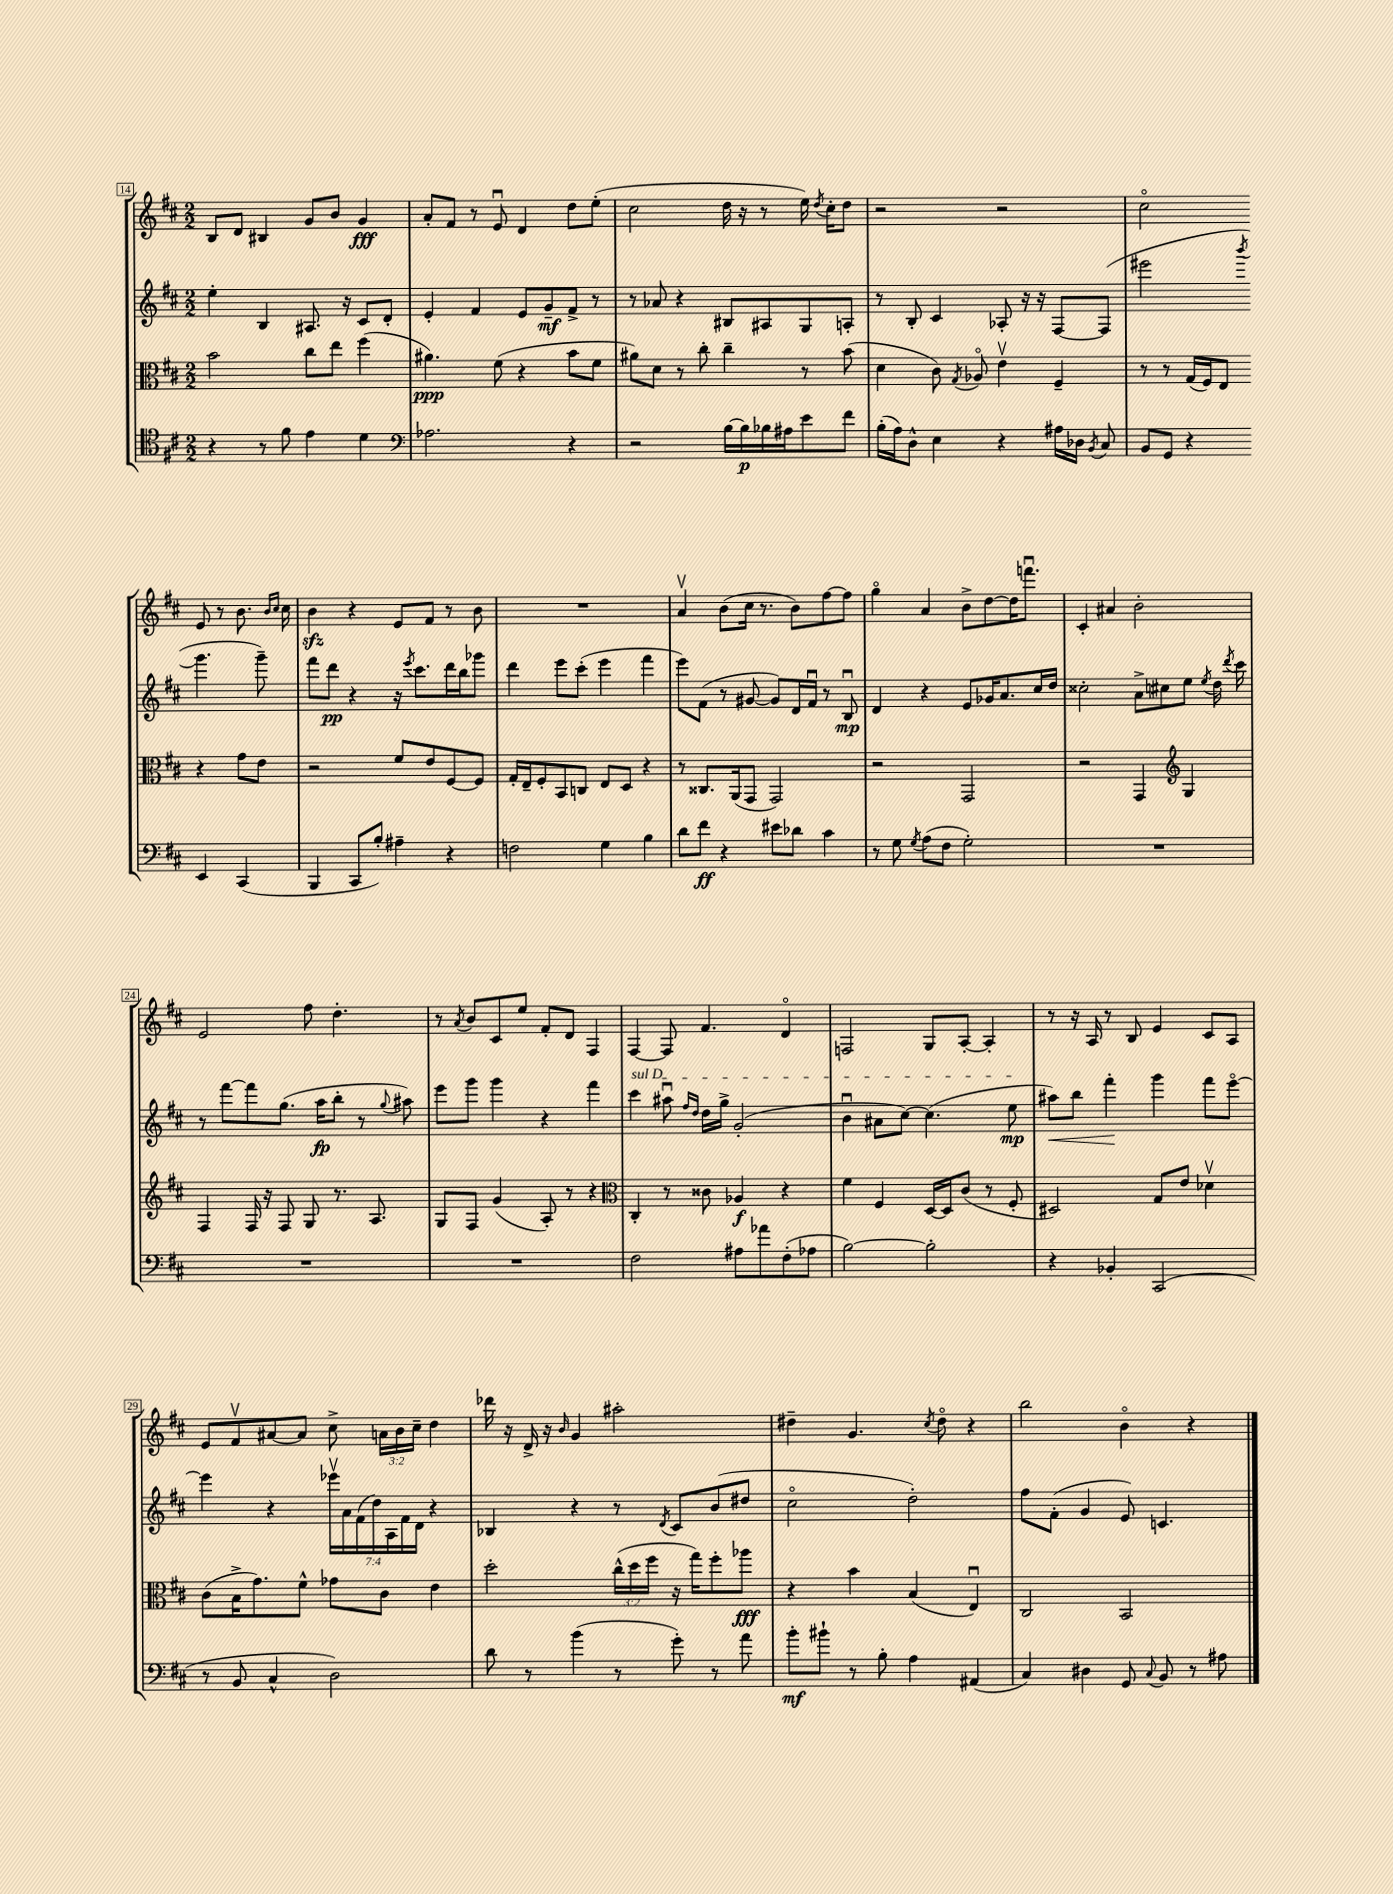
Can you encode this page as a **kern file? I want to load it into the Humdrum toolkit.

**kern	**kern	**kern	**kern
*staff4	*staff3	*staff2	*staff1
*clefC4	*clefC3	*clefG2	*clefG2
*k[f#c#]	*k[f#c#]	*k[f#c#]	*k[f#c#]
*M2/2	*M2/2	*M2/2	*M2/2
4r	2b\	4ee'\	8B/L
.	.	.	8d/J
8r	.	4B/	4B#/
8f#\	.	.	.
4e\	8cc#\L	8.A#/	8g/L
.	8ee\J	.	8b/J
.	.	16r	.
4d\	(4ff#\	8c#/L	4g/
.	.	8d'/J	.
=	=	=	=
*clefF4	*	*	*
2.A-\	4.a#\)	4e'/	8a'/L
.	.	.	8f#/J
.	.	4f#/	8r
.	(8f#\	.	8eu/
.	4r	8e/L	4d/
.	.	8g~/	.
4r	8b\L	8f#^/J	8dd\L
.	8f#\J	8r	(8ee'\J
=	=	=	=
2r	8a#\L)	8r	2cc#\
.	8d\J	8a-/	.
.	8r	4r	.
.	8cc#'\	.	.
[16B\LL	4cc#~\	8B#/L	16dd\
16B\]	.	.	16r
16B-\	.	8A#/	8r
16A#\J	.	.	.
8e\	8r	8G/	16ee\)
.	.	.	8qdd/
.	.	.	16cc#'\LK
8f#\J	(8b\	8A'/J	8dd\J
=	=	=	=
(16B'\LL	4d\	8r	2r
16A\J)	.	.	.
8D^^\J	.	8B'/	.
4E\	8c#\)	4c#/	.
.	8qG/	.	.
.	8A-o/	.	.
4r	4ev\	8A-'/	2r
.	.	16r	.
.	.	16r	.
16A#\LL	4F#~/	[8F#/L	.
16D-\JJ	.	.	.
8qBB/	.	.	.
8C#/	.	(8F#/]J	.
=	=	=	=
8BB/L	8r	2eee#\	2cc#o\
8GG/J	8r	.	.
4r	(16G/LL	.	.
.	16F#/J)	.	.
.	8E/J	.	.
.	.	8qbbb/	.
4EE/	4r	4.ggg\	8e/
.	.	.	8r
(4CC#/	8g\L	.	8.b\
.	8e\J	8ggg~\)	.
.	.	.	16qqb/LL
.	.	.	16qqcc#/JJ
.	.	.	16cc#\
=	=	=	=
4BBB/	2r	8fff#\L	4b\
.	.	8ddd\J	.
8CC#/L	.	4r	4r
8B'/J)	.	.	.
4A#~\	8f#/L	16r	8e/L
.	.	8qeee/	.
.	.	8.ccc#\L	.
.	8e/	.	8f#/J
4r	[8F#/	16ddd\L	8r
.	.	16bb\J	.
.	8F#/]J	8ggg-\J	8b\
=	=	=	=
2F\	16G'/LL	4ddd\	1r
.	16E~/J	.	.
.	8F#'/	.	.
.	8BB/	8eee\L	.
.	8C/J	(8ccc#'\J	.
4G\	8E/L	4eee\	.
.	8D/J	.	.
4B\	4r	4fff#\	.
=	=	=	=
8d\L	8r	8eee\L)	4av/
8f#\J	8.C##/L	(8f#\J	.
4r	.	8r	(8b\L
.	(16AA/k	.	.
.	8GG/J	[8g#/	16cc#\Jk
.	.	.	8.r
8e#\L	2GG/)	8g#/]L)	.
8d-\J	.	16d/L	8b\L)
.	.	16f#u/JJ	.
4c#\	.	8r	[8ff#\
.	.	8Bu/	8ff#\]J
=	=	=	=
8r	2r	4d/	4ggo\
8G\	.	.	.
8qG/	.	.	.
(8A\L	.	4r	4a/
8F#\J	.	.	.
2G'\)	2GG/	8e/L	8b^\L
.	.	16g-/K	[8dd\
.	.	8.a/	.
.	.	.	16dd\]K
.	.	.	8.fffu\J
.	.	16cc#/L	.
.	.	16dd/JJ	.
=	=	=	=
1r	2r	2cc##'\	4c#'/
.	.	.	4a#/
.	4GG/	8a^\L	2b'\
.	.	8cc#\	.
*	*clefG2	*	*
.	4G/	8ee\J	.
.	.	8qee/	.
.	.	16dd\	.
.	.	8qddd/	.
.	.	16ccc#\	.
=	=	=	=
1r	4F#/	8r	2e/
.	.	[8fff#\L	.
.	16F#/	8fff#\]	.
.	16r	.	.
.	8F#/	(8.gg\J	.
.	8G/	.	8ff#\
.	.	16aa\LK	.
.	8.r	8bb'\J	4.dd'\
.	.	8r	.
.	8.A/	.	.
.	.	8qqgg/	.
.	.	8aa#\)	.
=	=	=	=
1r	8G/L	8eee\L	8r
.	.	.	8qa/
.	8F#/J	8ggg\J	8b/L
.	(4g/	4ggg\	8c#/
.	.	.	8ee/J
.	8A'/)	4r	8f#'/L
.	8r	.	8d/J
.	4r	4fff#\	4F#/
=	=	=	=
*	*clefC3	*	*
2F#\	4C#'/	4ccc#\	[4F#/
.	8r	8aa#u\	8F#/]
.	.	16qqff#/LL	.
.	.	16qqdd/JJ	.
.	8c##\	16dd\LL	4.f#/
.	.	16gg^\JJ	.
8A#\L	4A-/	(2g'/	.
8a-\	.	.	.
(8F#'\	4r	.	4do/
8A-\J	.	.	.
=	=	=	=
[2B\)	4f#\	4bu\	2F/
.	4F#/	8a#\L	.
.	.	[8cc#\J)	.
2B'\]	[16D/LL	(4.cc#\]	8G/L
.	16D/]J	.	.
.	(8c#/J	.	[8A'/J
.	8r	.	4A'/]
.	8F#'/	8ee\	.
=	=	=	=
4r	2D#/)	8aa#\L)	8r
.	.	8bb\J	16r
.	.	.	16A/
4BB-'/	.	4fff#'\	8r
.	.	.	8B/
(2CC#/	8G/L	4ggg\	4e/
.	8e/J	.	.
.	4d-v\	8fff#\L	8c#/L
.	.	[8eeeo\J	8A/J
=	=	=	=
8r	(8c#\L	4eee\]	8e/L
8BB/	16B^\K	.	8f#v/
.	8.g\)	.	.
4C#^^/	.	4r	[8a#/
.	8f#^^\J	.	8a#/]J
2D\)	8g-\L	28eee-v\LL	8cc#^\
.	.	28a\	.
.	.	(28f#\	.
.	.	28dd\)	.
.	8c#\J	.	24a\LL
.	.	28A\	.
.	.	.	24b\
.	.	28f#\	.
.	.	.	24cc#~\JJ
.	.	28d\JJ	.
.	4e\	4r	4dd\
=	=	=	=
8d\	2dd'\	4B-/	16ddd-\
.	.	.	16r
8r	.	.	16d^/
.	.	.	16r
.	.	.	16qqb/
(4b\	.	4r	4g/
8r	(24cc#^^\LL	8r	2aa#'\
.	24dd\	.	.
.	24ff#\JJ	.	.
.	.	8qd/	.
8g'\)	16r	8c#/L	.
.	16gg\LK)	.	.
8r	8ff#'\	(8b/	.
8a\	8aa-\J	8dd#/J	.
=	=	=	=
8b'\L	4r	2cc#o\	4dd#~\
8b#`\J	.	.	.
8r	4b\	.	4.g/
8B'\	.	.	.
4A\	(4B/	2dd'\)	.
.	.	.	8qcc#/
.	.	.	8dd#o\
(4AA#/	4Eu/)	.	4r
=	=	=	=
4C#/)	2C#/	8ff#\L	2bb\
.	.	(8f#'\J	.
4D#\	.	4g/	.
8GG/	2BB/	8e/)	4bo\
8qqC#/	.	.	.
8BB/	.	4.c/	.
8r	.	.	4r
8A#\	.	.	.
==	==	==	==
*-	*-	*-	*-
